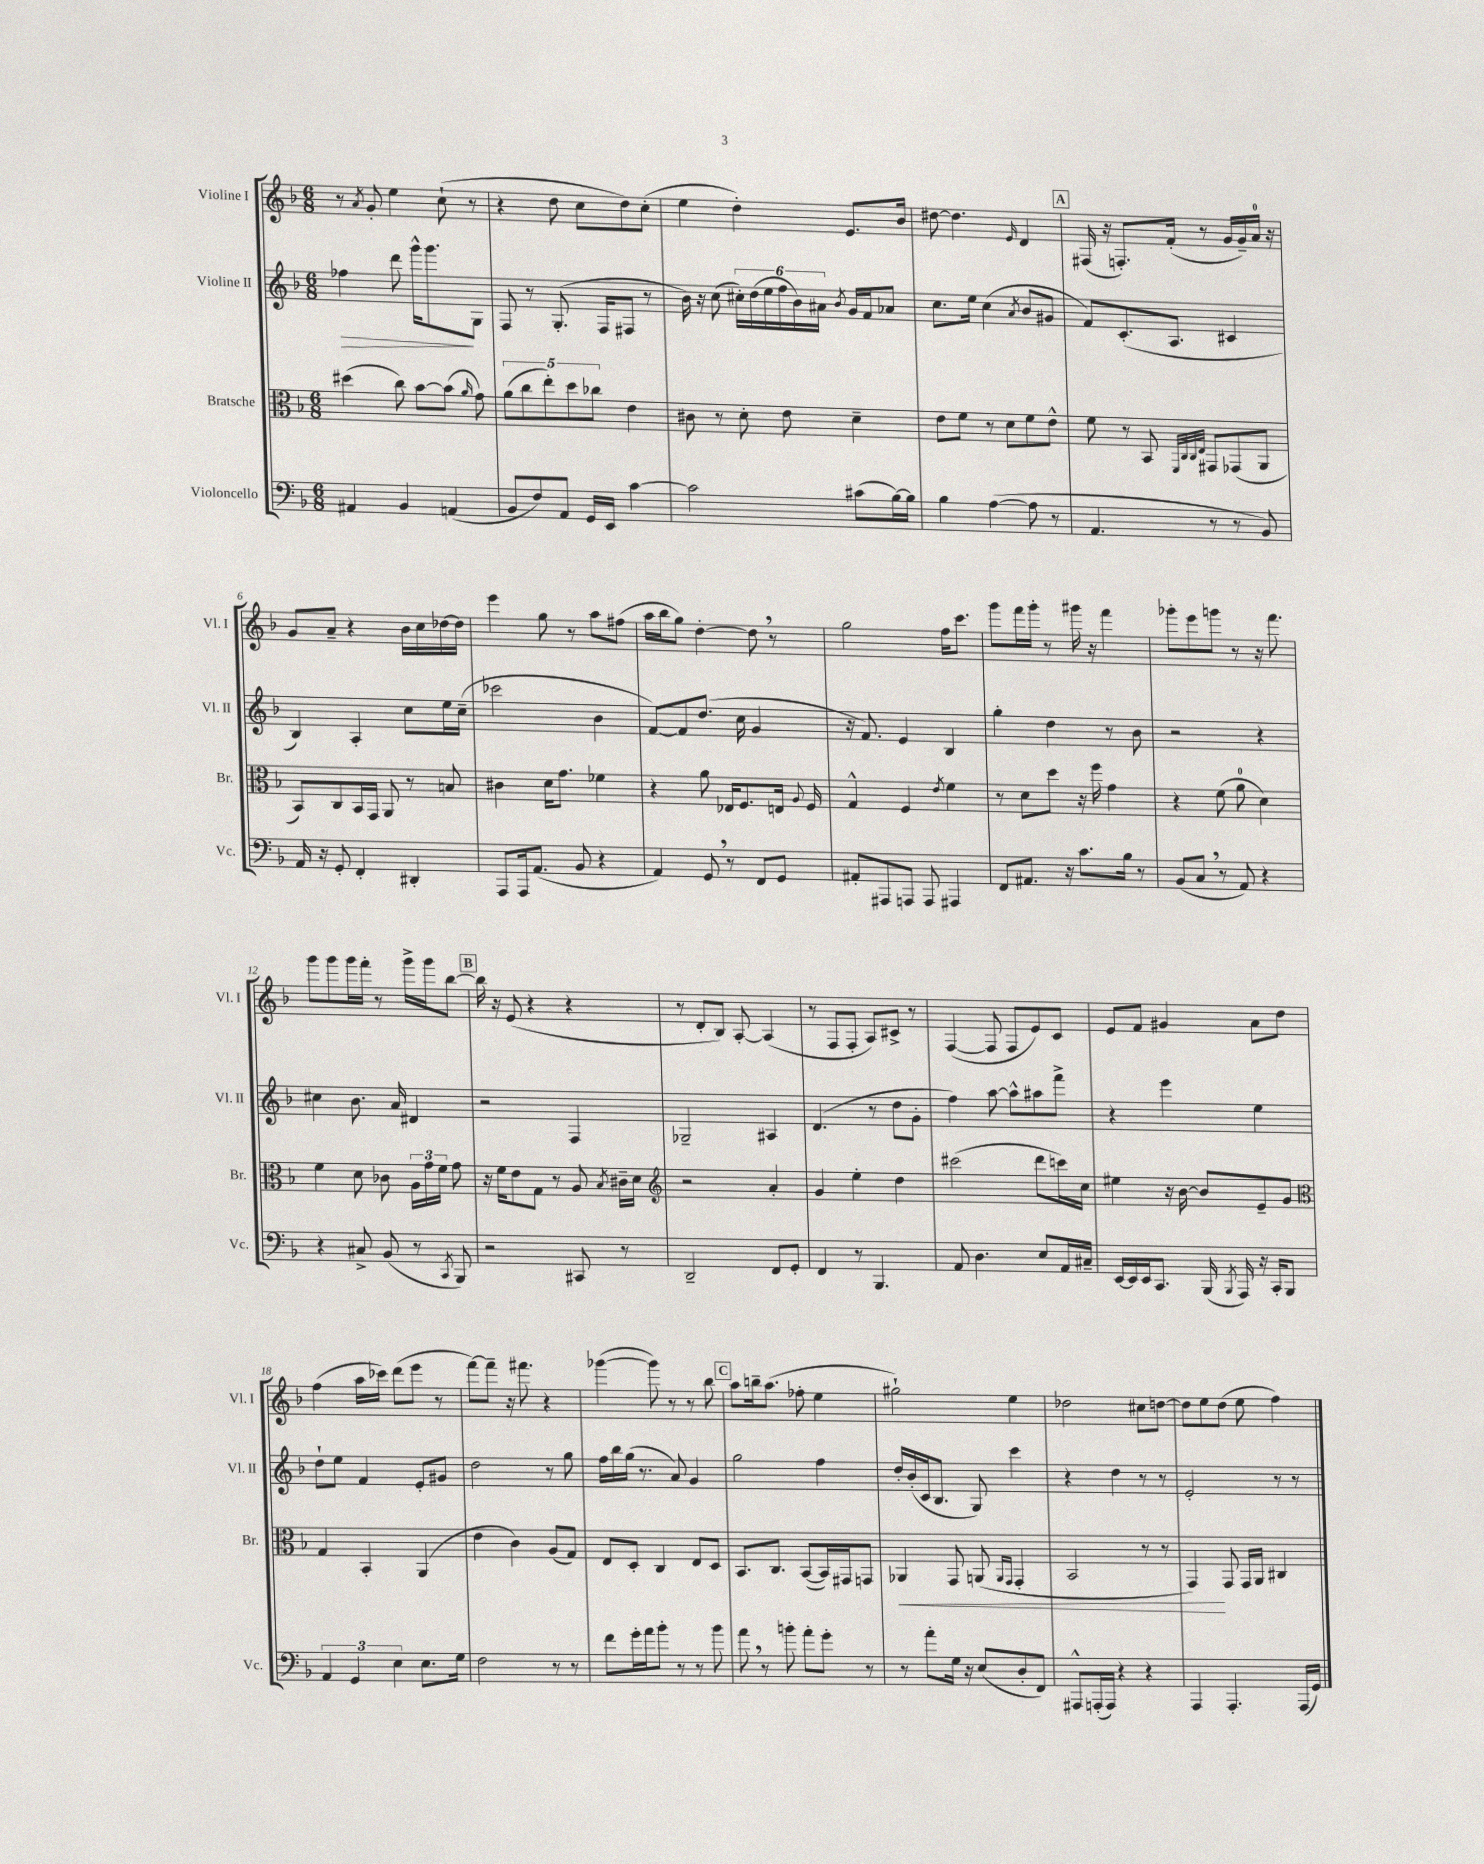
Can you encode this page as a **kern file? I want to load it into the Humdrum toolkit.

**kern	**kern	**kern	**kern
*staff4	*staff3	*staff2	*staff1
*clefF4	*clefC3	*clefG2	*clefG2
*k[b-]	*k[b-]	*k[b-]	*k[b-]
*M6/8	*M6/8	*M6/8	*M6/8
4AA#/	(4dd#\	4ff-\	8r
.	.	.	8qa/
.	.	.	8g'/
4BB-/	8cc\)	8ddd\	4ee\
.	[8b-\L	16ggg^^\LK	.
.	.	8.ggg\	.
(4AA/	(8b-\]J	.	(8cc`\
.	16qqa/	.	.
.	8g\)	8G\J	8r
=	=	=	=
8BB-/L	(10a\L	8F/	4r
.	10cc\	.	.
8F/)	.	8r	.
.	10ee'\)	.	.
8AA/J	.	(8.G'/	8dd\
.	10dd\	.	.
16GG/LL	.	.	8cc\L
.	10cc-\J	.	.
16EE/JJ	.	16F/LK	.
[4c\	4e\	8F#/J	8dd\)
.	.	8r	(8cc'\J
=	=	=	=
2c\]	8c#\	16b-\)	4ee\
.	.	16r	.
.	8r	(8cc\	.
.	8d'\	24cc#'\LL)	4dd'\)
.	.	(24dd\	.
.	.	24ee\	.
.	8e\	24ff\	.
.	.	24b-\)	.
.	.	24a#\JJ	.
.	.	8qb-/	.
(8c#\L	4d~\	16g/LL	8.e/L
.	.	16f/J	.
[16B-\L)	.	8a-/J	.
16B-\]JJ	.	.	16b-/Jk
=	=	=	=
4B-\	8e\L	8.cc\L	[8dd#\
.	8f\J	.	4.dd#\]
.	.	16ee\Jk	.
([4A\	8r	(4cc\	.
.	8d\L	.	.
.	.	8qa/	16qqe/
8A\]	8f\	8b-/L	4d/
8r	8e^^\J	8g#/J	.
=	=	=	=
4.AA/	8f\	8f/L)	(16F#/
.	.	.	16r
.	8r	(8.c'/	8.F'/L)
.	8BB-/	.	.
.	.	8.A/J	(16f'/Jk
.	32qqFF/LLL	.	.
.	32qqC/	.	.
.	32qqC/	.	.
.	32qqE/JJJ	.	.
8r	8GG#/L	.	8r
8r	(8GG-/	4c#/	16g/LL
.	.	.	16g~/)
8BB-/)	8AA/J	.	16a/JJ
.	.	.	16r
=	=	=	=
16AA/	8BB-/L)	4B-/)	8g/L
16r	.	.	.
8GG'/	8C/	.	8a~/J
4FF'/	16BB-/L	4A'/	4r
.	16GG/JJ	.	.
.	8AA/	.	.
4DD#'/	8r	8cc\L	16b-\LL
.	.	.	16cc\
.	8B/	16ee\L	[16dd-\
.	.	(16cc~\JJ	16dd-\]JJ
=	=	=	=
8AAA/L	4c#\	2ccc-\	4eee\
16AAA/k	.	.	.
(8.AA/J	.	.	.
.	16d\LK	.	8gg\
.	8.g\J	.	.
8BB-/	.	.	8r
4r	4f-\	4b-\	8aa\L
.	.	.	(8ff#\J
=	=	=	=
4AA/)	4r	[8f/L)	16aa\LL
.	.	.	16bb-\J
.	.	8f/]	8gg\J)
8GG/	8a\	(8.dd/J	[4dd'\
8r	16E-/LK	.	.
.	8.F/	16cc\	.
8FF/L	.	4g/	8dd\]
8GG/J	16E/Jk	.	8r
.	8qqA/	.	.
.	16F/	.	.
=	=	=	=
8AA#'/L	4G^^/	16r	2gg\
.	.	8.f/)	.
8AAA#/	.	.	.
8AAA/J	4F/	4e/	.
8AAA/	.	.	.
.	8qe/	.	.
4AAA#/	4f\	4B-/	16ff\LK
.	.	.	8.ccc\J
=	=	=	=
8FF/L	8r	4gg'\	8ggg\L
8.AA#/J	8d\L	.	16fff\L
.	.	.	16ggg'\JJ
.	8dd\J	4dd\	8r
16r	.	.	.
8.c\L	16r	.	16ggg#\
.	16ff\	.	16r
.	4g\	8r	4fff\
16B-\Jk	.	.	.
8r	.	8b-\	.
=	=	=	=
(8BB-/L	4r	2r	8ggg-'\L
8C/J	.	.	8eee\
8r	(8f\	.	8ggg\J
8AA/)	8a\	.	8r
4r	4d\)	4r	16r
.	.	.	8.fff\
=	=	=	=
4r	4f\	4cc#\	8ggg\L
.	.	.	8ggg\
8C#^/	8d\	8.b-\	16ggg\L
.	.	.	16fff'\JJ
(8BB-/	8c-\	.	8r
.	.	16a/	.
8r	24A\LL	4d#/	16ggg^\LL
.	24g\	.	.
.	.	.	16ggg\J
.	24f\JJ	.	.
8qCC/	.	.	.
8BBB-/)	8g\	.	[8bb-\J
=	=	=	=
2r	16r	2r	16bb-\]
.	16f\LK	.	16r
.	8e\	.	(8e/
.	8G\J	.	4r
.	8r	.	.
8CC#/	8A/	4F/	4r
.	8qB-/	.	.
8r	16c#~\LL	.	.
.	16d\JJ	.	.
=	=	=	=
*	*clefG2	*	*
2DD~/	2r	2G-~/	8r
.	.	.	8d'/L
.	.	.	8B-/J)
.	.	.	[8A'/
8FF/L	4a'/	4A#/	(4A/]
8GG'/J	.	.	.
=	=	=	=
4FF/	4g/	(4.d/	8r
.	.	.	8F/L
8r	4ee'\	.	8F'/J
4.BBB-/	.	8r	8A/L)
.	4dd\	8dd\L	8c#^/J
.	.	8g'\J	8r
=	=	=	=
8AA/	(2ccc#\	4ff\)	([4F/
4.D\	.	.	.
.	.	[8aa\	8F/]
.	.	8aa^^\]L	8F/L
8E/L	8ddd\L	8aa#\	8e/)
16AA/L	16ccc\L)	8fff^\J	8c/J
16C#~/JJ	16cc\JJ	.	.
=	=	=	=
[16EE/LL	4ee#\	4r	8e/L
16EE/]	.	.	.
16EE/J	.	.	8f/J
8.CC/J	.	.	.
.	16r	4eee\	4g#/
.	[16b-\	.	.
(16BBB-/	8b-/]L	.	.
8qBBB-/	.	.	.
16AAA/)	.	.	.
16r	8e~/	4ee\	8a\L
16CC'/LK	.	.	.
8BBB-/J	8g/J	.	8dd\J
=	=	=	=
*	*clefC3	*	*
6AA/	4G/	8dd`\L	(4ff\
.	.	8ee\J	.
6GG/	.	.	.
.	4BB-'/	4f/	16aa\LL
.	.	.	16ccc-\JJ)
6E\	.	.	.
.	.	.	(8ddd\L
8.E\L	(4AA/	8e'/L	8eee\J
.	.	8g#/J	8r
16G\Jk	.	.	.
=	=	=	=
2F\	4e\	2dd\	[8fff\L)
.	.	.	8fff~\]J
.	4c\)	.	16r
.	.	.	8.fff#\
8r	(8A/L	8r	4r
8r	8G/J)	8gg\	.
=	=	=	=
8f\L	8E/L	16ff\LL	([4ggg-\
.	.	16bb-\	.
16g'\L	8D'/J	(16gg\JJ	.
16a\J	.	8.r	.
8b-'\J	4C/	.	8ggg-\])
8r	.	8a/)	8r
8r	8E/L	4g/	8r
8b-\	8D/J	.	8bb-\
=	=	=	=
8a\	8.BB-/L	2gg\	8aa\L
8r	.	.	16bb~\k
.	8.C/J	.	(8.aa\J
8b'\	.	.	.
8a'\L	([8BB-/L	.	8ff-'\
8g'\J	16BB-/]L)	4ff\	4ee\
.	16GG#/J	.	.
8r	8GG/J	.	.
=	=	=	=
8r	4AA-/	16dd'/LL	2gg#`\)
.	.	(16b-'/	.
8a'\L	.	16c/J	.
.	.	8.B-/J	.
16G\Jk	8GG/	.	.
16r	.	.	.
(8E/L	(8AA/	8G/)	.
.	16qqAA/LL	.	.
.	16qqGG/JJ	.	.
8D'/	4GG'/	4ccc\	4ee\
8FF/J)	.	.	.
=	=	=	=
8AAA#^^/L	2BB-/	4r	2dd-\
(16AAA'/L	.	.	.
16AAA/JJ)	.	.	.
4r	.	4dd\	.
4r	8r	8r	8cc#\L
.	8r	8r	[8dd\J
=	=	=	=
4AAA/	4GG/)	2e'/	8dd\]L
.	.	.	8ee\
4.AAA'/	8GG/	.	(8dd\J
.	16GG/LL	.	8ee\
.	16AA/JJ	.	.
.	4C#/	8r	4ff\)
(16AAA/LL	.	8r	.
16GG/JJ)	.	.	.
==	==	==	==
*-	*-	*-	*-
